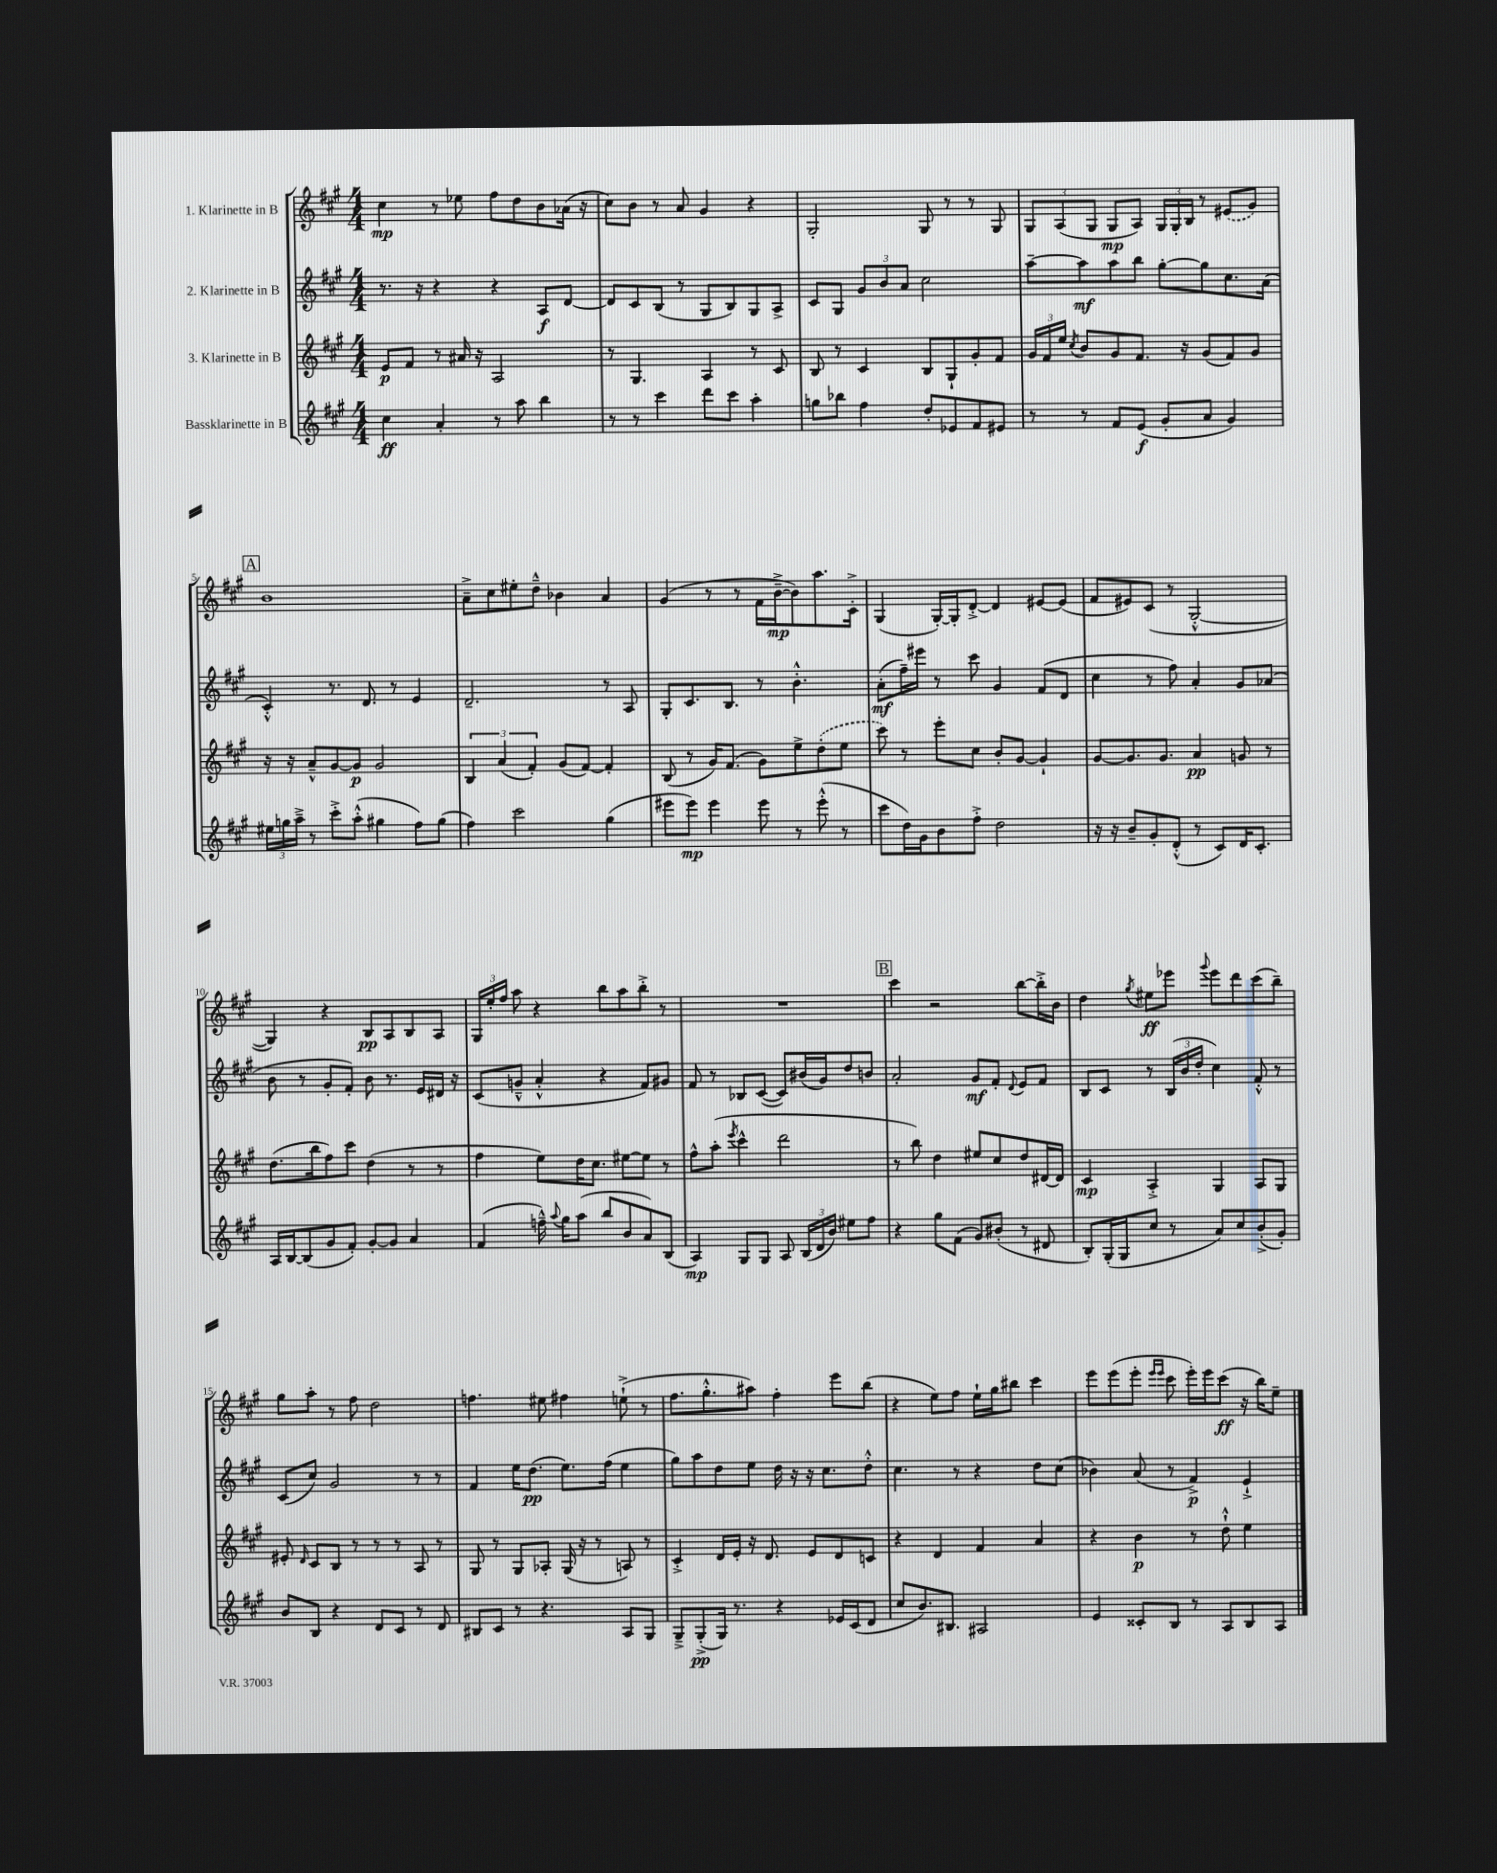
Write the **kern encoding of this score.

**kern	**dynam	**kern	**dynam	**kern	**dynam	**kern	**dynam
*part4	*part4	*part3	*part3	*part2	*part2	*part1	*part1
*staff4	*staff4	*staff3	*staff3	*staff2	*staff2	*staff1	*staff1
*I"Bassklarinette in B	*	*I"3. Klarinette in B	*	*I"2. Klarinette in B	*	*I"1. Klarinette in B	*
*clefG2	*	*clefG2	*	*clefG2	*	*clefG2	*
*k[f#c#g#]	*	*k[f#c#g#]	*	*k[f#c#g#]	*	*k[f#c#g#]	*
*M4/4	*	*M4/4	*	*M4/4	*	*M4/4	*
=1	=1	=1	=1	=1	=1	=1	=1
4cc#\	ff	8e/L	p	8.r	.	4cc#\	mp
.	.	8f#/J	.	.	.	.	.
.	.	.	.	16r	.	.	.
4a'/	.	8r	.	4r	.	8r	.
.	.	16a#X/	.	.	.	8ee-X\	.
.	.	16r	.	.	.	.	.
8r	.	2A/	.	4r	.	8ff#\L	.
8aa\	.	.	.	.	.	8dd\	.
4bb\	.	.	.	8A/L	f	8b\	.
.	.	.	.	[8d/J	.	(16a-X\Jk	.
.	.	.	.	.	.	16r	.
=2	=2	=2	=2	=2	=2	=2	=2
8r	.	8r	.	8d/L]	.	8cc#\L)	.
8r	.	4.G#/	.	8c#/	.	8b\J	.
4ccc#\	.	.	.	(8B/J	.	8r	.
.	.	.	.	8r	.	8a/	.
8ddd\L	.	4A/	.	8G#/L	.	4g#/	.
8ccc#\J	.	.	.	8B/)	.	.	.
4aa'\	.	8r	.	8G#/	.	4r	.
.	.	8c#/	.	8A^/J	.	.	.
=3	=3	=3	=3	=3	=3	=3	=3
8ggn\L	.	8B/	.	8c#/L	.	2G#'/	.
8bb-X\J	.	8r	.	8G#/J	.	.	.
4ff#\	.	4c#/	.	12g#/L	.	.	.
.	.	.	.	12b/	.	.	.
.	.	.	.	12a/J	.	.	.
8dd'/L	.	8B/L	.	2cc#\	.	8G#/	.
8e-X/	.	8G#`/	.	.	.	8r	.
8f#/	.	8g#'/	.	.	.	8r	.
8e#X/J	.	8f#/J	.	.	.	8G#/	.
=4	=4	=4	=4	=4	=4	=4	=4
8r	.	24g#/LL	.	[8aa~\L	.	12G#/L	.
.	.	24f#/	.	.	.	.	.
.	.	24ee/JJ	.	.	.	(12A/	.
.	.	8qcc#/	.	.	.	.	.
8r	.	8b/L	.	8aa\]	mf	.	.
.	.	.	.	.	.	12G#/J	.
8f#/L	.	8g#/	.	8aa\	.	8G#/L	mp
(8e/J	f	8.f#/J	.	8bb\J	.	8A/J)	.
8g#'/L	.	.	.	[8gg#'\L	.	24G#/LL	.
.	.	.	.	.	.	24G#'/	.
.	.	16r	.	.	.	.	.
.	.	.	.	.	.	24B/JJ	.
8a/J	.	(8g#/L	.	8gg#\]	.	8r	.
4g#/)	.	8f#/)	.	8.cc#\	.	(8e#X/L	.
.	.	8g#/J	.	.	.	8g#/J)	.
.	.	.	.	(16a\Jk	.	.	.
!!LO:LB:g=z
!!LO:REH:place=s1:t=A
=5	=5	=5	=5	=5	=5	=5	=5
24ee#X\LL	.	16r	.	4c#'^^/)	.	1b	.
24ggn\	.	.	.	.	.	.	.
.	.	16r	.	.	.	.	.
24aa~^\JJ	.	.	.	.	.	.	.
8r	.	8a~^^/L	.	.	.	.	.
8ccc#'^\L	.	[8g#/	.	8.r	.	.	.
(8aa'^^\J	.	8g#/J]	p	.	.	.	.
.	.	.	.	8.d/	.	.	.
4gg#X\	.	2g#/	.	.	.	.	.
.	.	.	.	8r	.	.	.
8ff#\L)	.	.	.	4e/	.	.	.
(8gg#\J	.	.	.	.	.	.	.
=6	=6	=6	=6	=6	=6	=6	=6
4ff#\)	.	6B/	.	2.d~/	.	8a~^\L	.
.	.	.	.	.	.	8cc#\	.
.	.	(6a/	.	.	.	.	.
2ccc#\	.	.	.	.	.	8ee#X'\	.
.	.	6f#'/)	.	.	.	.	.
.	.	.	.	.	.	8dd~^^\J	.
.	.	(8g#/L	.	.	.	4b-X\	.
.	.	[8f#/J)	.	.	.	.	.
(4gg#\	.	4f#'/]	.	8r	.	4a/	.
.	.	.	.	8A/	.	.	.
=7	=7	=7	=7	=7	=7	=7	=7
8eee#X\L	.	(8B/	.	8G#'/L	.	(4g#/	.
8eee#\J)	mp	8r	.	8.c#/	.	.	.
4eee#\	.	16g#/KL)	.	.	.	8r	.
.	.	(8.f#/J	.	8.B/J	.	.	.
.	.	.	.	.	.	8r	.
8eee#\	.	8g#\L)	.	8r	.	16f#\LL	.
.	.	.	.	.	.	[16b~^\J	mp
8r	.	8ee^\	.	4.b'^^\	.	8b\])	.
(8eee#'^^\	.	(8dd'\	.	.	.	8.aa\	.
8r	.	8ee\J	.	.	.	.	.
.	.	.	.	.	.	16c#'^\Jk	.
=8	=8	=8	=8	=8	=8	=8	=8
8ccc#\L	.	8ccc#\)	.	(8a'\L	mf	(4G#/	.
16dd\L)	.	8r	.	16ff#~\L)	.	.	.
16g#\J	.	.	.	16eee#X\JJ	.	.	.
8b\	.	8eee'\L	.	8r	.	[16G#'/LL)	.
.	.	.	.	.	.	16G#'/J]	.
8ff#'^\J	.	8cc#\J	.	8ccc#\	.	[8d'^/J	.
2dd\	.	8b'/L	.	4g#/	.	4d/]	.
.	.	[8g#/J	.	.	.	.	.
.	.	4g#`/]	.	(8f#/L	.	[8e#X/L	.
.	.	.	.	8d/J	.	(8e#/J]	.
=9	=9	=9	=9	=9	=9	=9	=9
16r	.	[8g#/L	.	4cc#\	.	8f#/L	.
16r	.	.	.	.	.	.	.
8b~/L	.	8.g#/]	.	.	.	8e#X/)	.
8g#'/	.	.	.	8r	.	(8c#/J	.
.	.	8.g#/J	.	.	.	.	.
(8d'^^/J	.	.	.	8ff#\)	.	8r	.
8r	.	4a/	pp	4a'/	.	[2G#'^^/	.
8c#/L)	.	.	.	.	.	.	.
16d/K	.	8gn/	.	8g#/L	.	.	.
8.c#'/J	.	.	.	.	.	.	.
.	.	8r	.	(8a-X/J	.	.	.
!!LO:LB:g=z
=10	=10	=10	=10	=10	=10	=10	=10
16A/LL	.	(8.dd\L	.	8b\	.	4G#/])	.
[16B/J	.	.	.	.	.	.	.
(8B/]	.	.	.	8r	.	.	.
.	.	16bb\k	.	.	.	.	.
8g#/	.	8ff#\)	.	8g#'/L	.	4r	.
8f#'/J)	.	8ccc#\J	.	8f#'/J)	.	.	.
[8g#'/L	.	(4dd\	.	8b\	.	8B/L	pp
8g#/J]	.	.	.	8.r	.	8A/	.
4a/	.	8r	.	.	.	8B/	.
.	.	.	.	16e/LL	.	.	.
.	.	8r	.	16d#X/JJ	.	8A/J	.
.	.	.	.	16r	.	.	.
=11	=11	=11	=11	=11	=11	=11	=11
(4f#/	.	4ff#\	.	(8c#/L	.	24G#/LL	.
.	.	.	.	.	.	24ee'/	.
.	.	.	.	.	.	24ff#/JJ	.
.	.	.	.	8gn~^^/J	.	8aa\	.
16ffn~^^\)	.	8ee\L)	.	4a'^^/	.	4r	.
8qqaa/	.	.	.	.	.	.	.
16gg#\KL	.	.	.	.	.	.	.
(8aa\J	.	16dd\K	.	.	.	.	.
.	.	8.cc#\J	.	.	.	.	.
8bb/L	.	.	.	4r	.	8bb\L	.
8b/	.	[8ee#X\L	.	.	.	8aa\	.
8a/)	.	8ee#\J]	.	8f#/L)	.	8bb'^\J	.
(8B/J	.	8r	.	8g#X/J	.	8r	.
=12	=12	=12	=12	=12	=12	=12	=12
4A/)	mp	8ff#^^\L	.	8f#/	.	1r	.
.	.	(8aa'\J	.	8r	.	.	.
.	.	8qeee/	.	.	.	.	.
8G#/L	.	4ccc#^^\	.	8B-X/L	.	.	.
8G#/J	.	.	.	([8c#/J	.	.	.
8A/	.	2ddd\	.	8c#/L])	.	.	.
(24B/LL	.	.	.	(16b#X/L	.	.	.
24d/	.	.	.	.	.	.	.
.	.	.	.	16g#/J)	.	.	.
24b/JJ)	.	.	.	.	.	.	.
8ee#X\L	.	.	.	8dd/	.	.	.
8ff#\J	.	.	.	8bn/J	.	.	.
!!LO:REH:place=s1:t=B
=13	=13	=13	=13	=13	=13	=13	=13
4r	.	8r	.	2a'/	.	4ccc#\	.
.	.	8bb\)	.	.	.	.	.
8gg#\L	.	4dd\	.	.	.	2r	.
(8f#\J	.	.	.	.	.	.	.
8g#/L)	.	8ee#X/L	.	8g#/L	mf	.	.
(8b#X'/J	.	8cc#/	.	8f#'/J	.	.	.
.	.	.	.	8qqd/	.	.	.
8r	.	8dd/	.	8e/L	.	[8bb\L	.
8d#X/	.	[16d#X/L	.	8f#/J	.	16bb'^\L]	.
.	.	16d#/JJ]	.	.	.	16b\JJ	.
=14	=14	=14	=14	=14	=14	=14	=14
8B'/L)	.	4c#/	mp	8B/L	.	4dd\	.
(16G#'/L	.	.	.	8c#/J	.	.	.
16G#/J	.	.	.	.	.	.	.
.	.	.	.	.	.	8qgg#/	.
8cc#/J	.	4A'^/	.	8r	.	8ee#X\L	ff
8r	.	.	.	(24B/LL	.	8eee-X\J	.
.	.	.	.	24b/	.	.	.
.	.	.	.	24dd'/JJ	.	.	.
.	.	.	.	.	.	8qqggg#/	.
8a/L)	.	4G#/	.	4cc#\)	.	8eee-\L	.
8cc#/	.	.	.	.	.	8ddd\	.
(8b'^/	.	8A/L	.	8f#'^^/	.	(8ccc#\	.
8g#'/J)	.	8G#/J	.	8r	.	8bb~\J)	.
!!LO:LB:g=z
=15	=15	=15	=15	=15	=15	=15	=15
8b/L	.	8e#X'/	.	(8c#/L	.	8gg#\L	.
.	.	16qqd/	.	.	.	.	.
8B/J	.	8c#/L	.	8cc#/J)	.	8aa'\J	.
4r	.	8B/J	.	2g#/	.	8r	.
.	.	8r	.	.	.	8ff#\	.
8d/L	.	8r	.	.	.	2dd\	.
8c#/J	.	8r	.	.	.	.	.
8r	.	8A/	.	8r	.	.	.
8d/	.	8r	.	8r	.	.	.
=16	=16	=16	=16	=16	=16	=16	=16
8B#X/L	.	8G#/	.	4f#/	.	4.ffn\	.
8c#/J	.	8r	.	.	.	.	.
8r	.	8G#/L	.	16ee\KL	.	.	.
.	.	.	.	(8.dd\J	pp	.	.
4.r	.	8A-X'/J	.	.	.	8ee#X\	.
.	.	(16G#/	.	8.ee\L)	.	4ff#X\	.
.	.	16r	.	.	.	.	.
.	.	8r	.	.	.	.	.
.	.	.	.	(16ff#\Jk	.	.	.
8A/L	.	8An/)	.	4ee\	.	(8een`^\	.
8G#/J	.	8r	.	.	.	8r	.
=17	=17	=17	=17	=17	=17	=17	=17
8G#~^/L	.	4c#'^/	.	8gg#\L)	.	8.ff#\L	.
(8G#'^/	pp	.	.	8aa\	.	.	.
.	.	.	.	.	.	8.gg#'^^\	.
16G#/Jk)	.	16d/LL	.	8dd\	.	.	.
8.r	.	16e'/JJ	.	.	.	.	.
.	.	16r	.	8ee\J	.	8aa#X\J)	.
.	.	8.d/	.	.	.	.	.
4r	.	.	.	16dd\	.	4ff#'\	.
.	.	.	.	16r	.	.	.
.	.	8e/L	.	16r	.	.	.
.	.	.	.	8.cc#\L	.	.	.
16e-X/LL	.	8d/	.	.	.	8eee\L	.
(16c#/J	.	.	.	.	.	.	.
8d/J	.	8cn/J	.	8dd'^^\J	.	(8bb\J	.
=18	=18	=18	=18	=18	=18	=18	=18
8cc#/L	.	4r	.	4.cc#\	.	4r	.
8.b/)	.	.	.	.	.	.	.
.	.	4d/	.	.	.	8ee\L)	.
8.B#X/J	.	.	.	.	.	.	.
.	.	.	.	8r	.	8ff#\J	.
2A#X/	.	4f#/	.	4r	.	16ee`\LL	.
.	.	.	.	.	.	16gg#\J	.
.	.	.	.	.	.	8bb#X\J	.
.	.	4a/	.	8dd\L	.	4ccc#\	.
.	.	.	.	(8cc#\J	.	.	.
=19	=19	=19	=19	=19	=19	=19	=19
4e/	.	4r	.	4b-X\)	.	8eee\L	.
.	.	.	.	.	.	(8eee\	.
8c##X'/L	.	4b\	p	(8a/	.	8eee'\J	.
.	.	.	.	.	.	16qqeee/LL	.
.	.	.	.	.	.	16qqeee/JJ	.
8B/J	.	.	.	8r	.	8ccc#\	.
8r	.	8r	.	4f#^/)	p	16eee'\LL)	.
.	.	.	.	.	.	16eee\J	.
8A/L	.	8dd`^^\	.	.	.	(8ccc#\J	ff
8B/	.	4ee\	.	4e`^/	.	16r	.
.	.	.	.	.	.	16bb\KL)	.
8A/J	.	.	.	.	.	8ee~\J	.
==	==	==	==	==	==	==	==
*-	*-	*-	*-	*-	*-	*-	*-
